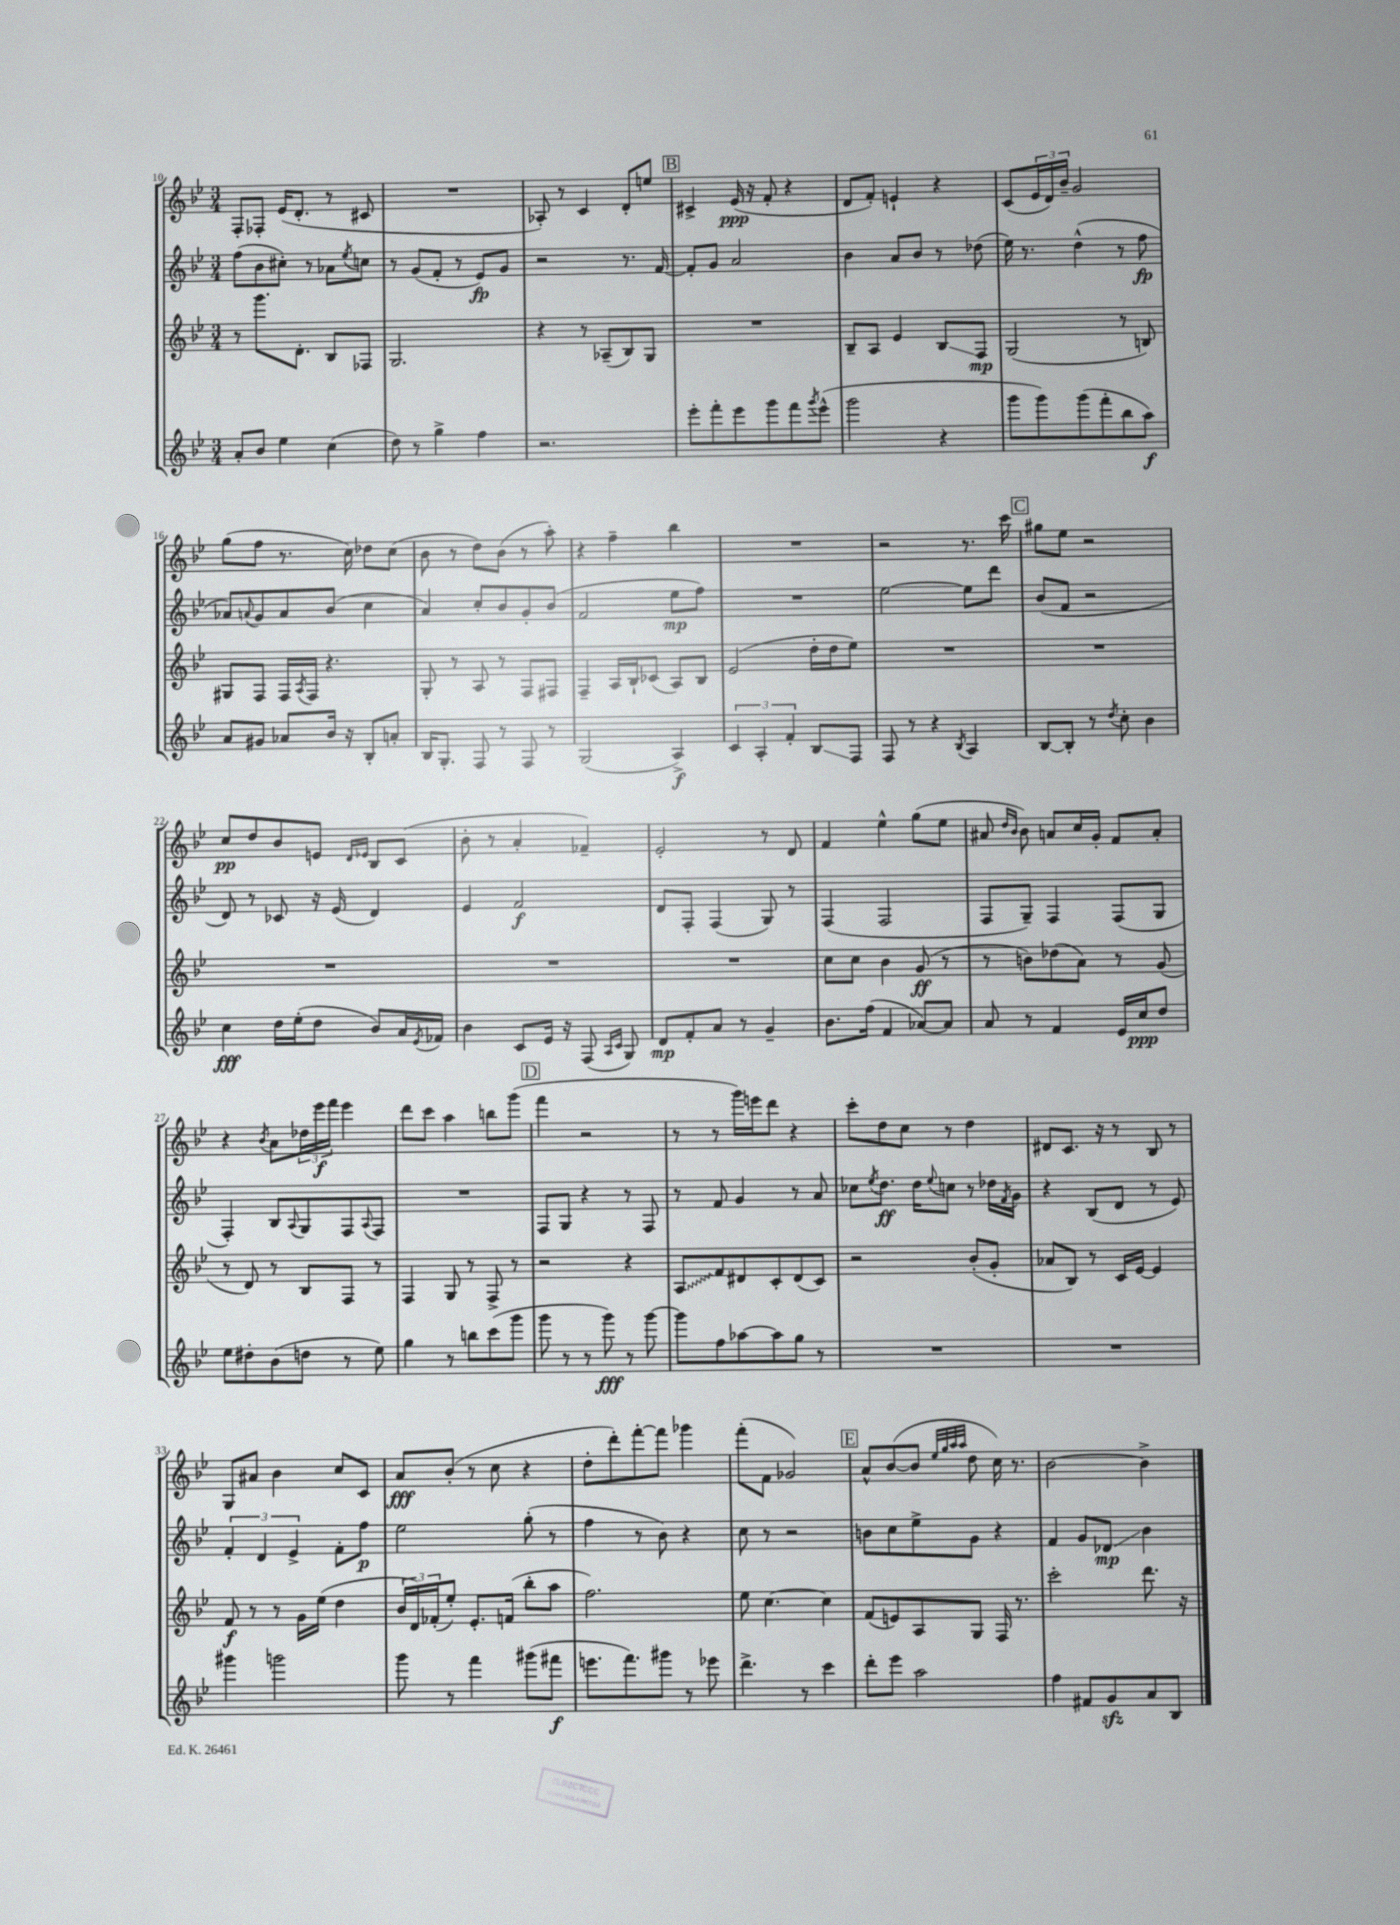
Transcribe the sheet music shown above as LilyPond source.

<<
\new StaffGroup <<
\new Staff = "s0" {
    \clef treble \key bes \major \numericTimeSignature \time 3/4
    f8-. fes8-. ees'16( d'8.-. r8 cis'8 |
    R2. |
    aes8-.) r8 c'4 d'8-. e''8 |
    \mark \markup { \box "B" } cis'4-> ees'16\ppp( r16 f'8-. r4 |
    d'8 f'8-.) e'4-! r4 |
    c'8( \tuplet 3/2 { ees'16 d'16) bes'16-- } g'2 |
    g''8( f''8 r8. c''16) des''8 c''8( |
    bes'8 r8 d''8) bes'8( r8 a''8-.) |
    r4 f''4-- bes''4 |
    R2. |
    r2 r8. c'''16 |
    \mark \markup { \box "C" } gis''8 ees''8 r2 |
    c''8\pp d''8 bes'8 e'8 \grace { d'16 ees'16 } bes8 c'8( |
    bes'8-. r8 a'4-. fes'4--) |
    ees'2-. r8 d'8 |
    f'4 ees''4-^ g''8( ees''8 |
    ais'8 \grace { d''16 bes'16 } bes'8) a'8 c''16 g'16-. f'8 a'8-. |
    r4 \acciaccatura { bes'8 } a'8 \tuplet 3/2 { des''16 ees'''16\f f'''16 } ees'''4 |
    d'''8 c'''8 a''4 b''8 g'''8( |
    \mark \markup { \box "D" } f'''4 r2 |
    r8 r8 g'''16) e'''16 d'''8 r4 |
    c'''8-. d''8 c''8 r8 d''4 |
    dis'8 c'8. r16 r8 bes8 r8 |
    g8 ais'8 bes'4 c''8 c'8 |
    a'8\fff bes'8-.( r8 c''8 r4 |
    d''8-. d'''8-.) f'''8~-. f'''8 ges'''4 |
    f'''8-.( f'8 ges'2) |
    \mark \markup { \box "E" } a'8-^ bes'8~( bes'8 \grace { ees''32 g''32 a''32 a''32 } d''8 c''16) r8. |
    bes'2~ bes'4-> \bar "|." |
}
\new Staff = "s1" {
    \clef treble \key bes \major \numericTimeSignature \time 3/4
    f''8( bes'8 cis''8-.) r8 aes'8 \acciaccatura { ees''8 } c''8 |
    r8 g'8( f'8-. r8 ees'8\fp) g'8 |
    r2 r8. f'16~ |
    \mark \markup { \box "B" } f'8-. g'8 a'2 |
    bes'4 a'8 bes'8 r8 des''8( |
    ees''16) r8. d''4-^( r8 f''8\fp |
    aes'8) \appoggiatura { a'8 } g'8 a'8 bes'8( c''4 |
    a'4) c''8-. bes'8 g'8-. bes'8( |
    f'2 ees''8\mp f''8) |
    R2. |
    ees''2~ ees''8 d'''8 |
    \mark \markup { \box "C" } bes'8( f'8 r2 |
    d'8) r8 ces'8 r16 ees'16( d'4) |
    ees'4 f'2\f |
    d'8 f8-. f4( g8) r8 |
    f4( f2 |
    f8 g8--) f4 f8( g8 |
    f4-.) bes8 \appoggiatura { a8 } g8 f8 \appoggiatura { a8 } f8 |
    R2. |
    \mark \markup { \box "D" } f8 g8 r4 r8 f8 |
    r8 f'8 g'4 r8 a'8 |
    ces''8 \acciaccatura { ees''8 } d''8.\ff d''16 \appoggiatura { ees''8 } c''8 r8 des''16 \acciaccatura { f'8 } g'16 |
    r4 bes8( d'8 r8 ees'8) |
    \tuplet 3/2 { f'4-. d'4 ees'4-> } f'8-. f''8\p |
    ees''2 g''8-.( r8 |
    f''4 r8 bes'8) r4 |
    c''8 r8 r2 |
    \mark \markup { \box "E" } b'8 c''8 ees''8-> g'8 r4 |
    f'4 g'8 des'8\glissando\mp bes'4 \bar "|." |
}
\new Staff = "s2" {
    \clef treble \key bes \major \numericTimeSignature \time 3/4
    r8 g'''8. d'8.-. bes8 fes8 |
    g2. |
    r4 r8 aes8--( bes8) g8 |
    \mark \markup { \box "B" } R2. |
    bes8-- a8 ees'4 bes8\glissando f8\mp |
    g2( r8 b8) |
    gis8 f8 f16 \acciaccatura { a8 } f16 r4. |
    g8-. r8 a8 r8 f8 fis8 |
    f4-- a16 bes16-! ces'8( a8) bes8 |
    ees'2( d''16-. d''16 ees''8) |
    R2. |
    \mark \markup { \box "C" } R2. |
    R2. |
    R2. |
    R2. |
    c''8 c''8 bes'4 g'8\ff( r8 |
    r8 b'8) des''8( a'8) r8 g'8( |
    r8 d'8) r8 bes8 f8 r8 |
    f4 g8 r8 f8-> r8 |
    \mark \markup { \box "D" } r2 r4 |
    \once \override Glissando.style = #'zigzag a8\glissando f'8 dis'8 c'8-. dis'8( c'8) |
    r2 bes'8-.( g'8-. |
    aes'8 bes8) r8 c'16 ees'16~ ees'4 |
    f'8\f r8 r8 g'16 ees''16( d''4 |
    \tuplet 3/2 { bes'16 d'16) fes'16-.( } ees''8-.) ees'8.-. f'16( bes''8-. a''8 |
    f''2.) |
    ees''8 c''4.~ c''4 |
    \mark \markup { \box "E" } f'8( e'8) a8 g8 f16 r8. |
    c'''2-. d'''8. r16 \bar "|." |
}
\new Staff = "s3" {
    \clef treble \key bes \major \numericTimeSignature \time 3/4
    a'8-. bes'8 ees''4 c''4( |
    d''8) r8 g''4-> f''4 |
    r2. |
    \mark \markup { \box "B" } ees'''8-. f'''8-. ees'''8 g'''8 f'''8 \acciaccatura { g'''8 } ees'''8-^( |
    g'''2 r4 |
    g'''8 g'''8) g'''8( f'''8-. bes''8 a''8\f) |
    a'8 gis'8 aes'8 bes'16 r16 bes8-. a'8-. |
    bes16 g8.-. f8 r8 f8 r8 |
    g2( a4->\f) |
    \tuplet 3/2 { c'4 a4-. f'4-. } bes8\glissando f8 |
    f8 r8 r4 \acciaccatura { bes8 } a4 |
    \mark \markup { \box "C" } bes8~ bes8-. r8 \acciaccatura { d''8 } c''8-. bes'4 |
    c''4\fff d''16 ees''16-.( d''8 bes'8) a'16 \acciaccatura { ees'8 } fes'16 |
    bes'4 c'8 ees'16 r16 f8( \grace { a16 c'16 } g8) |
    d'8\mp f'8-. a'8 r8 g'4-- |
    bes'8. f''16( f'4 aes'8~) aes'8 |
    a'8 r8 f'4 ees'16 c''16\ppp d''8 |
    ees''8 dis''8-. bes'8( d''8 r8 ees''8) |
    g''4 r8 b''8 c'''8( g'''8 |
    \mark \markup { \box "D" } g'''8 r8 r8 g'''8\fff) r8 g'''8~ |
    g'''8 f''8 aes''8~ aes''8 g''8 r8 |
    R2. |
    R2. |
    gis'''4 g'''2 |
    g'''8 r8 f'''4 gis'''8( fis'''8\f |
    e'''8. f'''8.) gis'''8 r8 ees'''8 |
    d'''4.-> r8 c'''4 |
    \mark \markup { \box "E" } d'''8-. ees'''8 a''2 |
    f''4 fis'8 g'8\sfz a'8 bes8 \bar "|." |
}
>>
>>
\layout { \context { \Score currentBarNumber = #10 } }
